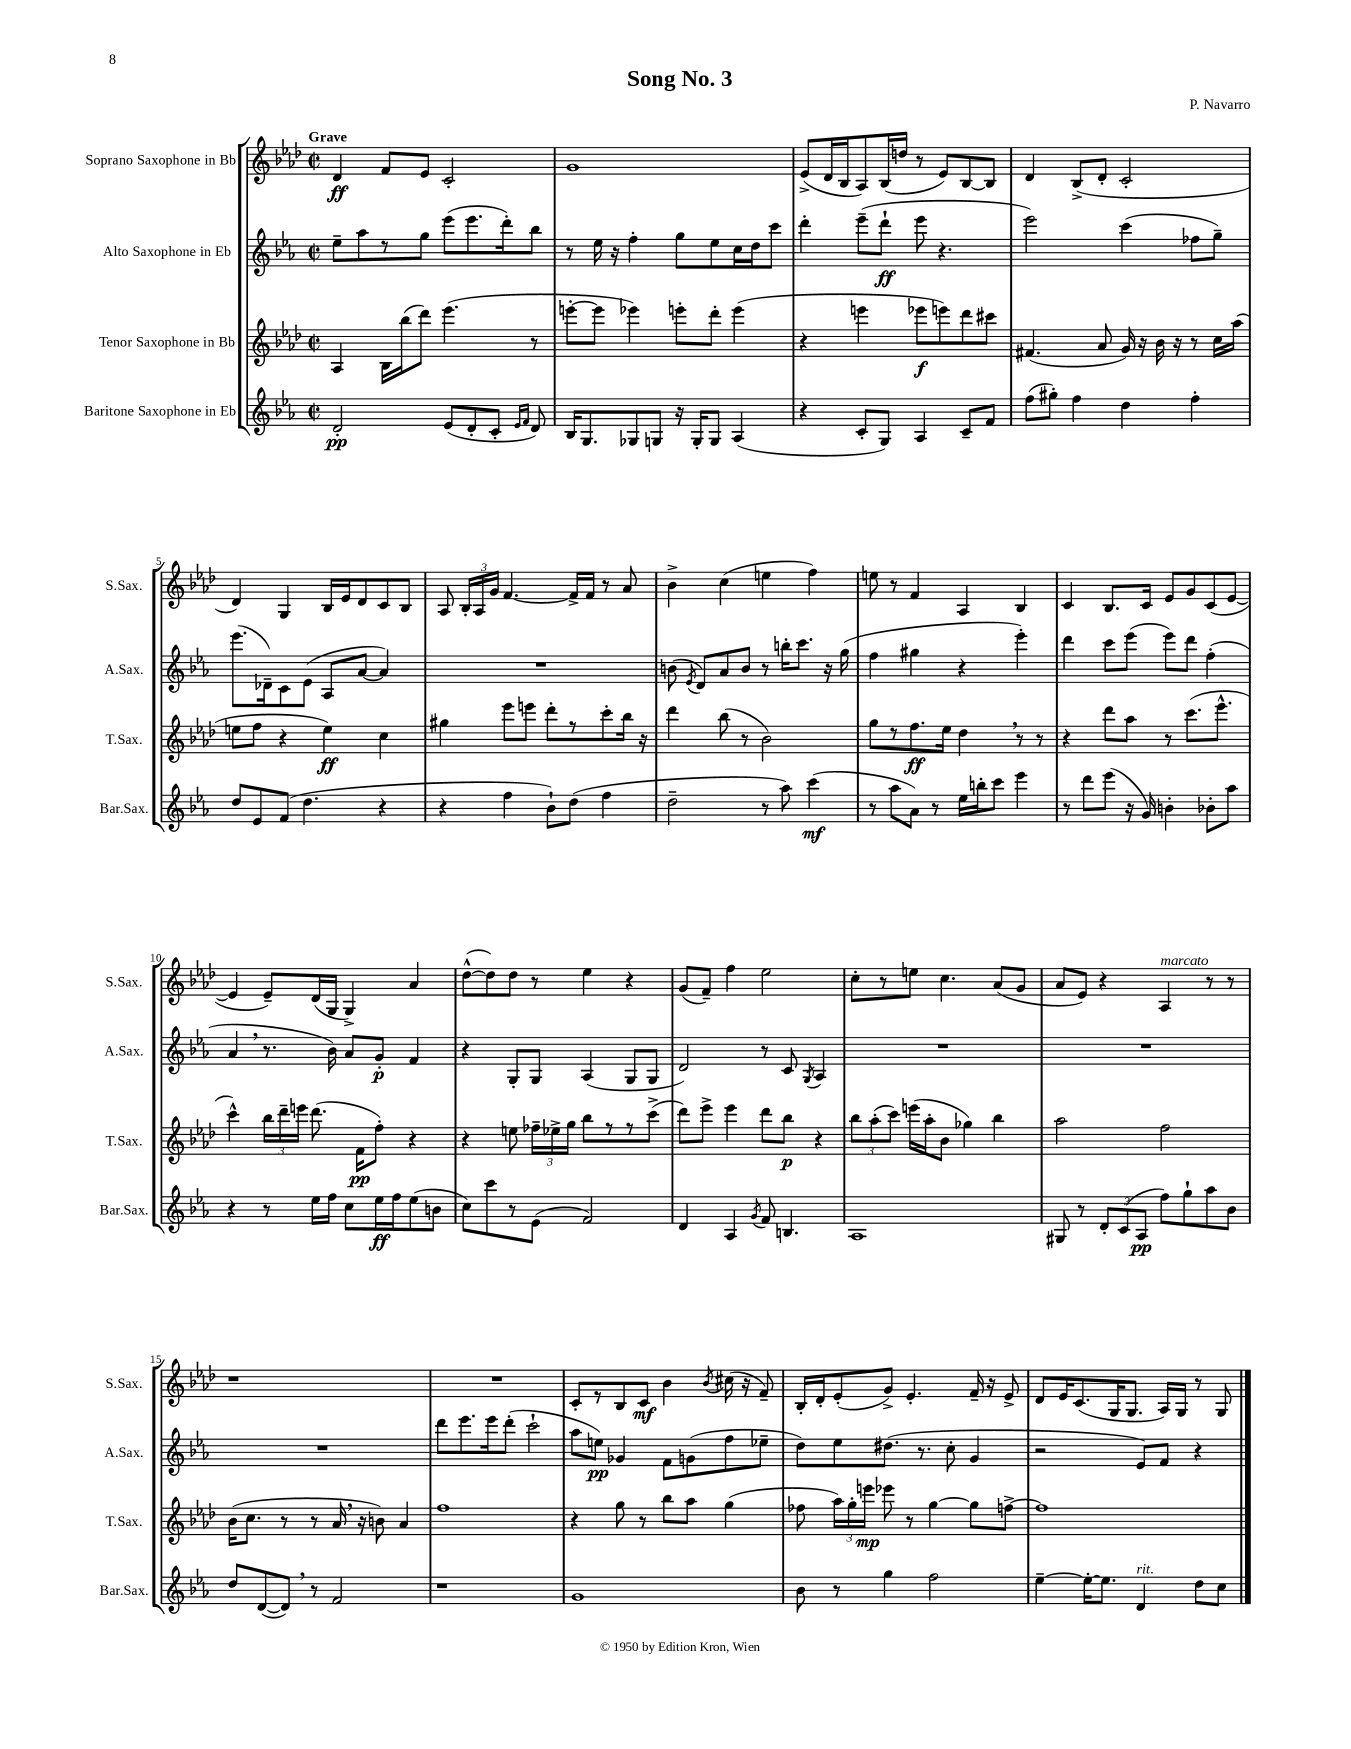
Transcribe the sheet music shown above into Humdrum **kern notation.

**kern	**kern	**kern	**kern
*staff4	*staff3	*staff2	*staff1
*clefG2	*clefG2	*clefG2	*clefG2
*k[b-e-a-]	*k[b-e-a-d-]	*k[b-e-a-]	*k[b-e-a-d-]
*M2/2	*M2/2	*M2/2	*M2/2
*met(c|)	*met(c|)	*met(c|)	*met(c|)
2d'	4A-	8ee-~	4d-
.	.	8aa-	.
.	16B-	8r	8f
.	(16bb-	.	.
.	8ddd-)	8gg	8e-
(8e-	(4.eee-	(8eee-	2c'
8d'	.	8.eee-	.
8c'	.	.	.
.	.	16ddd')	.
16qqe-	.	.	.
16qqf	.	.	.
8d)	8r	8bb-	.
=	=	=	=
16B-	[8eee'	8r	1g
8.G	.	.	.
.	8eee]	16ee-	.
.	.	16r	.
8G-	4eee-)	4ff'	.
8G	.	.	.
16r	8eee'	8gg	.
16G'	.	.	.
8G	8ddd-'	8ee-	.
(4A-	(4eee	16cc	.
.	.	16dd	.
.	.	8ccc	.
=	=	=	=
4r	4r	4ddd'	(8e-^
.	.	.	16d-
.	.	.	16B-
8c'	4eee	(8eee-~	8A-)
8G)	.	8ddd`	(16B-
.	.	.	16dd
4A-	8eee-	8eee-	8r
.	8eee)	4.r	8e-)
8c~	8ddd-	.	[8B-
8f	8ccc#	.	8B-]
=	=	=	=
(8ff	(4.f#	2eee-)	4d-
8gg#')	.	.	.
4ff	.	.	(8B-^
.	8a-	.	8d-'
4dd	16g)	(4ccc	2c'
.	16r	.	.
.	16b-	.	.
.	16r	.	.
4ff'	8r	8ff-	.
.	16cc	8gg~)	.
.	(16aa-	.	.
=	=	=	=
8dd	8ee	(8.eee-	4d-)
8e-	8ff	.	.
.	.	16d-~)	.
(8f	4r	8c	4G
4.dd	.	(8e-	.
.	4ee)	8A-	16B-
.	.	.	16e-
.	.	[8a-	8d-
4r	4cc	4a-])	8c
.	.	.	8B-
=	=	=	=
4r	4gg#	1r	8A-
.	.	.	24B-'
.	.	.	24A-
.	.	.	24g
4ff	8eee-	.	[4.f
.	8eee	.	.
8b-`)	8ddd-'	.	.
(8dd	8r	.	16f^]
.	.	.	16f
4ff	8ccc'	.	8r
.	16bb-	.	8a-
.	16r	.	.
=	=	=	=
2dd~	4ddd-	(8b	4b-^
.	.	8qe-	.
.	.	8d)	.
.	(8bb-	8a-	(4cc
.	8r	8b	.
8r	2b-)	8r	4ee
8aa-)	.	16bb'	.
.	.	8.ccc	.
(4ccc	.	.	4ff)
.	.	16r	.
.	.	(16gg	.
=	=	=	=
8r	8gg	4ff	8ee
8aa-	8r	.	8r
8a-)	8.ff	4gg#	4f
8r	.	.	.
.	16ee-	.	.
16ee-	4dd-	4r	4A-
16bb'	.	.	.
8ccc	.	.	.
4eee-	8r	4eee-')	4B-
.	8r	.	.
=	=	=	=
8r	4r	4ddd	4c
8ddd	.	.	.
(8eee-	8ddd-	8ccc	8.B-
16r	8aa-	(8eee-	.
16g)	.	.	16c
4b'	8r	8eee-)	8e-
.	(8.ccc	8ddd	8g
8b-'	.	(4ff'	(8c
.	8.eee-^^	.	.
8aa-	.	.	[8e-
=	=	=	=
4r	4ccc^^)	4a-	4e-]
8r	24bb-	8.r	8e-~)
.	24ddd-~	.	.
.	24eee	.	.
16ee-	(8.ddd-	.	(16d-
16ff	.	16b-)	16G
8cc	.	8a-	4G^)
.	16f	.	.
16ee-	8ff')	8g'	.
16ff	.	.	.
(8ee-	4r	4f	4a-
8b	.	.	.
=	=	=	=
8cc)	4r	4r	([8dd-^^
8ccc	.	.	8dd-])
8r	8ee	8G'	8dd-
(8e-	24ff-~	8G	8r
.	24ee-^	.	.
.	24gg	.	.
2f)	8bb-	(4A-	4ee-
.	8r	.	.
.	8r	8G	4r
.	(8ccc^	8G	.
=	=	=	=
4d	8ddd-)	2d)	(8g
.	8eee-^	.	8f~)
4A-	4eee-	.	4ff
8qg	.	.	.
8f	8ddd-	8r	2ee-
4.B	8bb-	8c	.
.	.	8qG	.
.	4r	4A-	.
=	=	=	=
1A-	12bb-	1r	8cc'
.	(12aa-'	.	.
.	.	.	8r
.	12ccc)	.	.
.	(16eee	.	8ee
.	16aa-'	.	.
.	8b-	.	4.cc
.	4gg-)	.	.
.	4bb-	.	(8a-
.	.	.	8g
=	=	=	=
8G#	2aa-	1r	8a-
8r	.	.	8e-)
12d'	.	.	4r
(12c	.	.	.
12A-	.	.	.
8ff)	2ff	.	4A-
8gg`	.	.	.
8aa-	.	.	8r
8b-	.	.	8r
=	=	=	=
8dd	(16b-	1r	1r
.	8.cc	.	.
([8d	.	.	.
8d])	8r	.	.
8r	8r	.	.
2f	16a-	.	.
.	16r	.	.
.	8b)	.	.
.	4a-	.	.
=	=	=	=
1r	1ff	8ddd	1r
.	.	8.eee-	.
.	.	16eee-	.
.	.	(8ddd'	.
.	.	2ccc`	.
=	=	=	=
1g	4r	8aa-	8c'
.	.	8ee)	8r
.	8gg	4g-	8B-
.	8r	.	8c
.	8bb-	8f	4b-
.	8aa-	(8g	.
.	.	.	8qb-
.	(4gg	8ff	(16cc#
.	.	.	16r
.	.	8ee-~	8f~)
=	=	=	=
8b-	8ff-	8dd)	16B-'
.	.	.	16d-'
8r	24aa-)	8ee-	(8e-'
.	24gg'	.	.
.	24eee	.	.
4gg	8eee-	(8.dd#	8g^)
.	8r	.	4.e-'
.	.	8.r	.
2ff	[4gg	.	.
.	.	8cc'	.
.	8gg]	4g	16f~
.	.	.	16r
.	[8ff^	.	8e-^
=	=	=	=
[4ee-~	1ff]	2r	8d-
.	.	.	16e-
.	.	.	(8.c
16ee-'_	.	.	.
8.ee-]	.	.	.
.	.	.	16G
.	.	.	8.G
4d	.	8e-)	.
.	.	8f	16A-)
.	.	.	16G
8dd	.	4r	8r
8cc	.	.	8G
==	==	==	==
*-	*-	*-	*-
